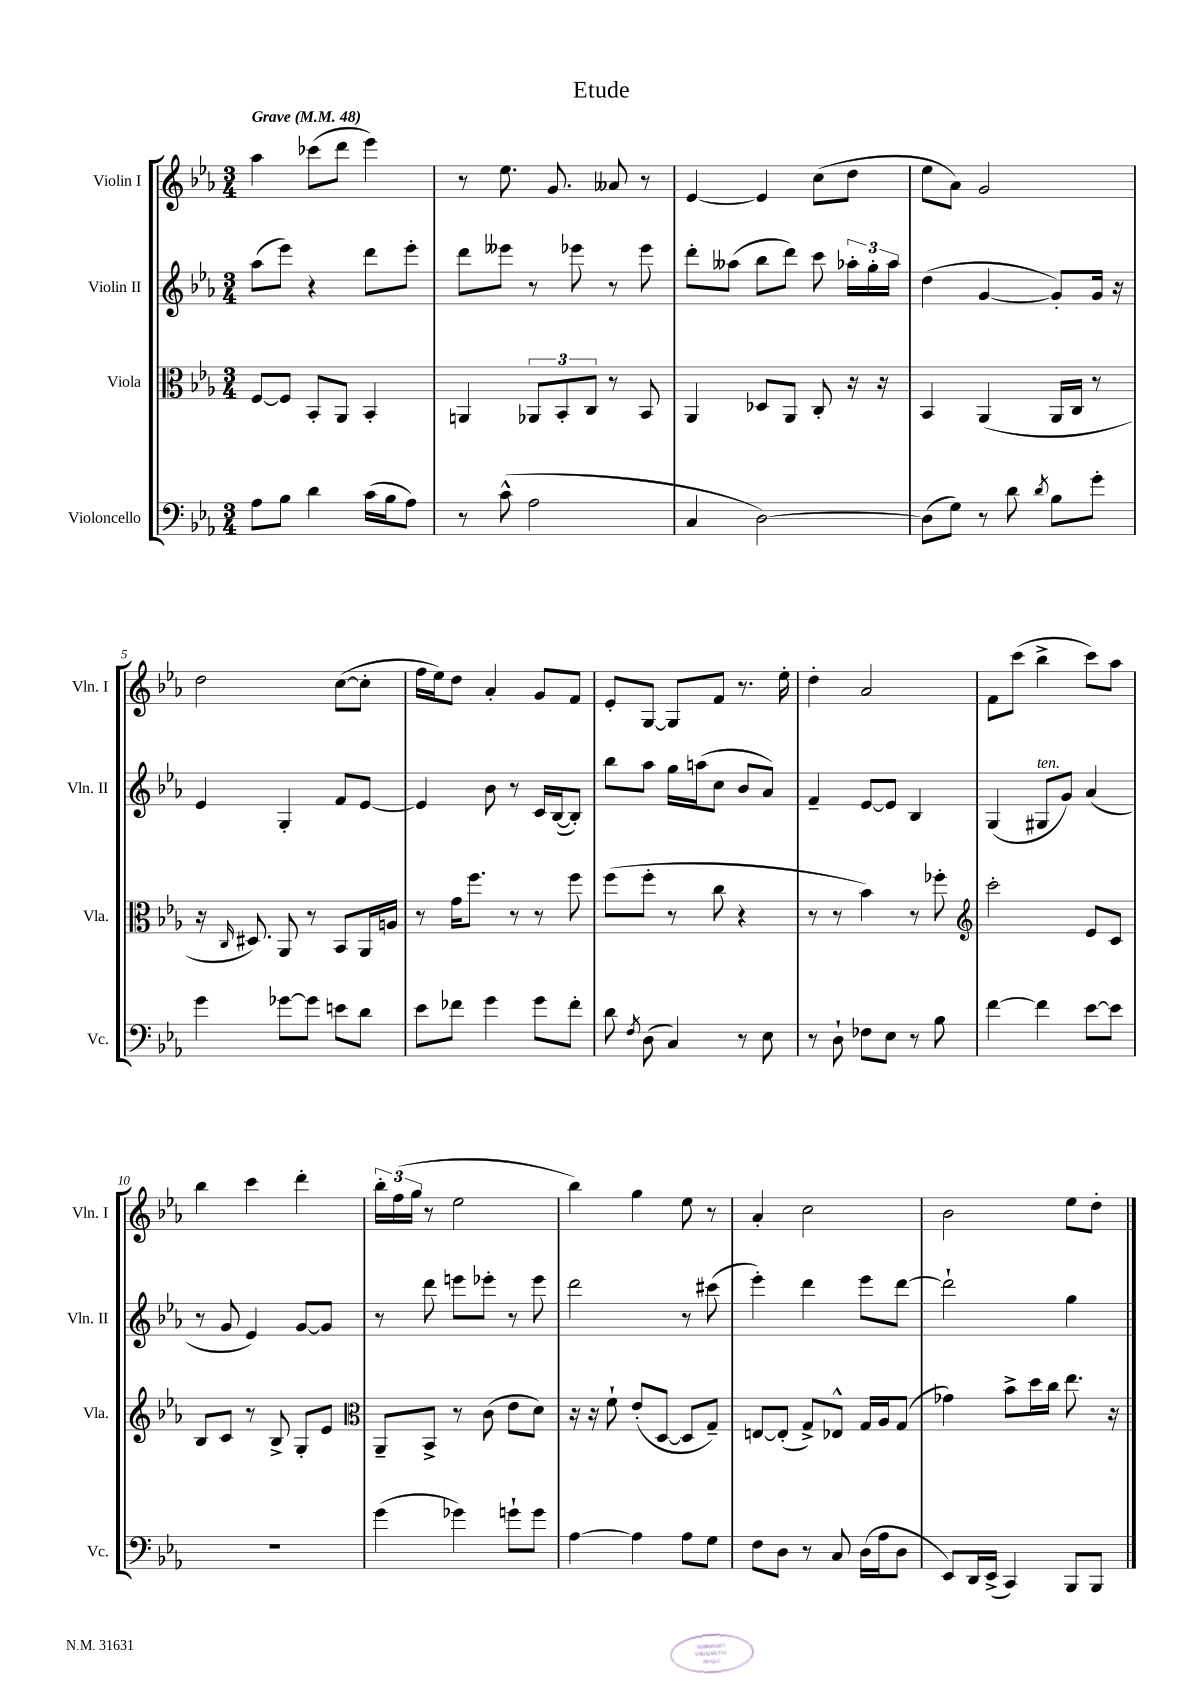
\header { title = "Etude" }
<<
\new StaffGroup <<
\new Staff = "s0" \with { instrumentName = "Violin I" shortInstrumentName = "Vln. I" } {
    \clef treble \key ees \major \numericTimeSignature \time 3/4 \tempo "Grave" 4 = 48
    \autoBeamOff aes''4 ces'''8[( d'''8] ees'''4) |
    r8 ees''8. g'8. aeses'8 r8 |
    ees'4~ ees'4 c''8[( d''8] |
    ees''8[ aes'8]) g'2 |
    d''2 c''8[~( c''8]-. |
    f''16[ ees''16) d''8] aes'4-. g'8[ f'8] |
    ees'8[-. g8]~ g8[ f'8] r8. ees''16-. |
    d''4-. aes'2 |
    f'8[ c'''8]( bes''4-> c'''8[) aes''8] |
    bes''4 c'''4 d'''4-. |
    \tuplet 3/2 { bes''16[-. f''16( g''16] } r8 ees''2 |
    bes''4) g''4 ees''8 r8 |
    aes'4-. c''2 |
    bes'2 ees''8[ d''8]-. \bar "|." |
}
\new Staff = "s1" \with { instrumentName = "Violin II" shortInstrumentName = "Vln. II" } {
    \clef treble \key ees \major \numericTimeSignature \time 3/4
    \autoBeamOff aes''8[( ees'''8]) r4 d'''8[ ees'''8]-. |
    d'''8[ eeses'''8] r8 ees'''8 r8 ees'''8 |
    d'''8[-. aeses''8]( bes''8[ d'''8]) c'''8 \tuplet 3/2 { aes''16[-. g''16-. aes''16] } |
    d''4( g'4~ g'8[-.) g'16] r16 |
    ees'4 g4-. f'8[ ees'8]~ |
    ees'4 bes'8 r8 c'16[ bes16~( bes8]-.) |
    bes''8[ aes''8] g''16[ a''16( c''8] bes'8[ aes'8]) |
    f'4-- ees'8[~ ees'8] bes4 |
    g4( gis8[^\markup { \italic "ten." } g'8]) aes'4( |
    r8 g'8 ees'4) g'8[~ g'8] |
    r8 d'''8 e'''8[ ees'''8]-. r8 ees'''8 |
    d'''2 r8 cis'''8( |
    ees'''4-.) d'''4 ees'''8[ d'''8]~ |
    d'''2-! g''4 \bar "|." |
}
\new Staff = "s2" \with { instrumentName = "Viola" shortInstrumentName = "Vla." } {
    \clef alto \key ees \major \numericTimeSignature \time 3/4
    \autoBeamOff f8[~ f8] bes,8[-. aes,8] bes,4-. |
    a,4 \tuplet 3/2 { aes,8[ bes,8-. c8] } r8 bes,8 |
    aes,4 des8[ aes,8] c8-. r16 r16 |
    bes,4 aes,4( aes,16[ c16] r8 |
    r16 \grace { c16 } dis8.) aes,8 r8 bes,8[ aes,16 a16] |
    r8 g'16[ f''8.] r8 r8 f''8 |
    f''8[( f''8]-. r8 c''8 r4 |
    r8 r8 bes'4) r8 fes''8-. |
    \clef treble c'''2-. ees'8[ c'8] |
    bes8[ c'8] r8 bes8-> g8[-. ees'8] |
    \clef alto aes,8[-- bes,8]-> r8 c'8( ees'8[ d'8]) |
    r16 r16 f'8-! ees'8[-.( d8]~ d8[ g8]--) |
    e8[~ e8]-.( g8[->) ees8]-^ g16[ aes16 g8]( |
    ges'4) bes'8[-> d''16 c''16] ees''8. r16 \bar "|." |
}
\new Staff = "s3" \with { instrumentName = "Violoncello" shortInstrumentName = "Vc." } {
    \clef bass \key ees \major \numericTimeSignature \time 3/4
    \autoBeamOff aes8[ bes8] d'4 c'16[( bes16 aes8]) |
    r8 c'8-^( aes2 |
    c4 d2~) |
    d8[( g8]) r8 d'8 \acciaccatura { d'8 } bes8[ g'8]-. |
    g'4 ges'8[~ ges'8] e'8[ d'8] |
    ees'8[ fes'8] g'4 g'8[ fes'8]-. |
    d'8 \acciaccatura { f8 } d8( c4) r8 ees8 |
    r8 d8-! fes8[ ees8] r8 bes8 |
    f'4~ f'4 ees'8[~ ees'8] |
    R2. |
    g'4( ges'4) g'8[-! g'8] |
    aes4~ aes4 aes8[ g8] |
    f8[ d8] r8 c8 d16[( aes16 d8] |
    ees,8[) d,16 ees,16]->( c,4) bes,,8[ bes,,8] \bar "|." |
}
>>
>>
